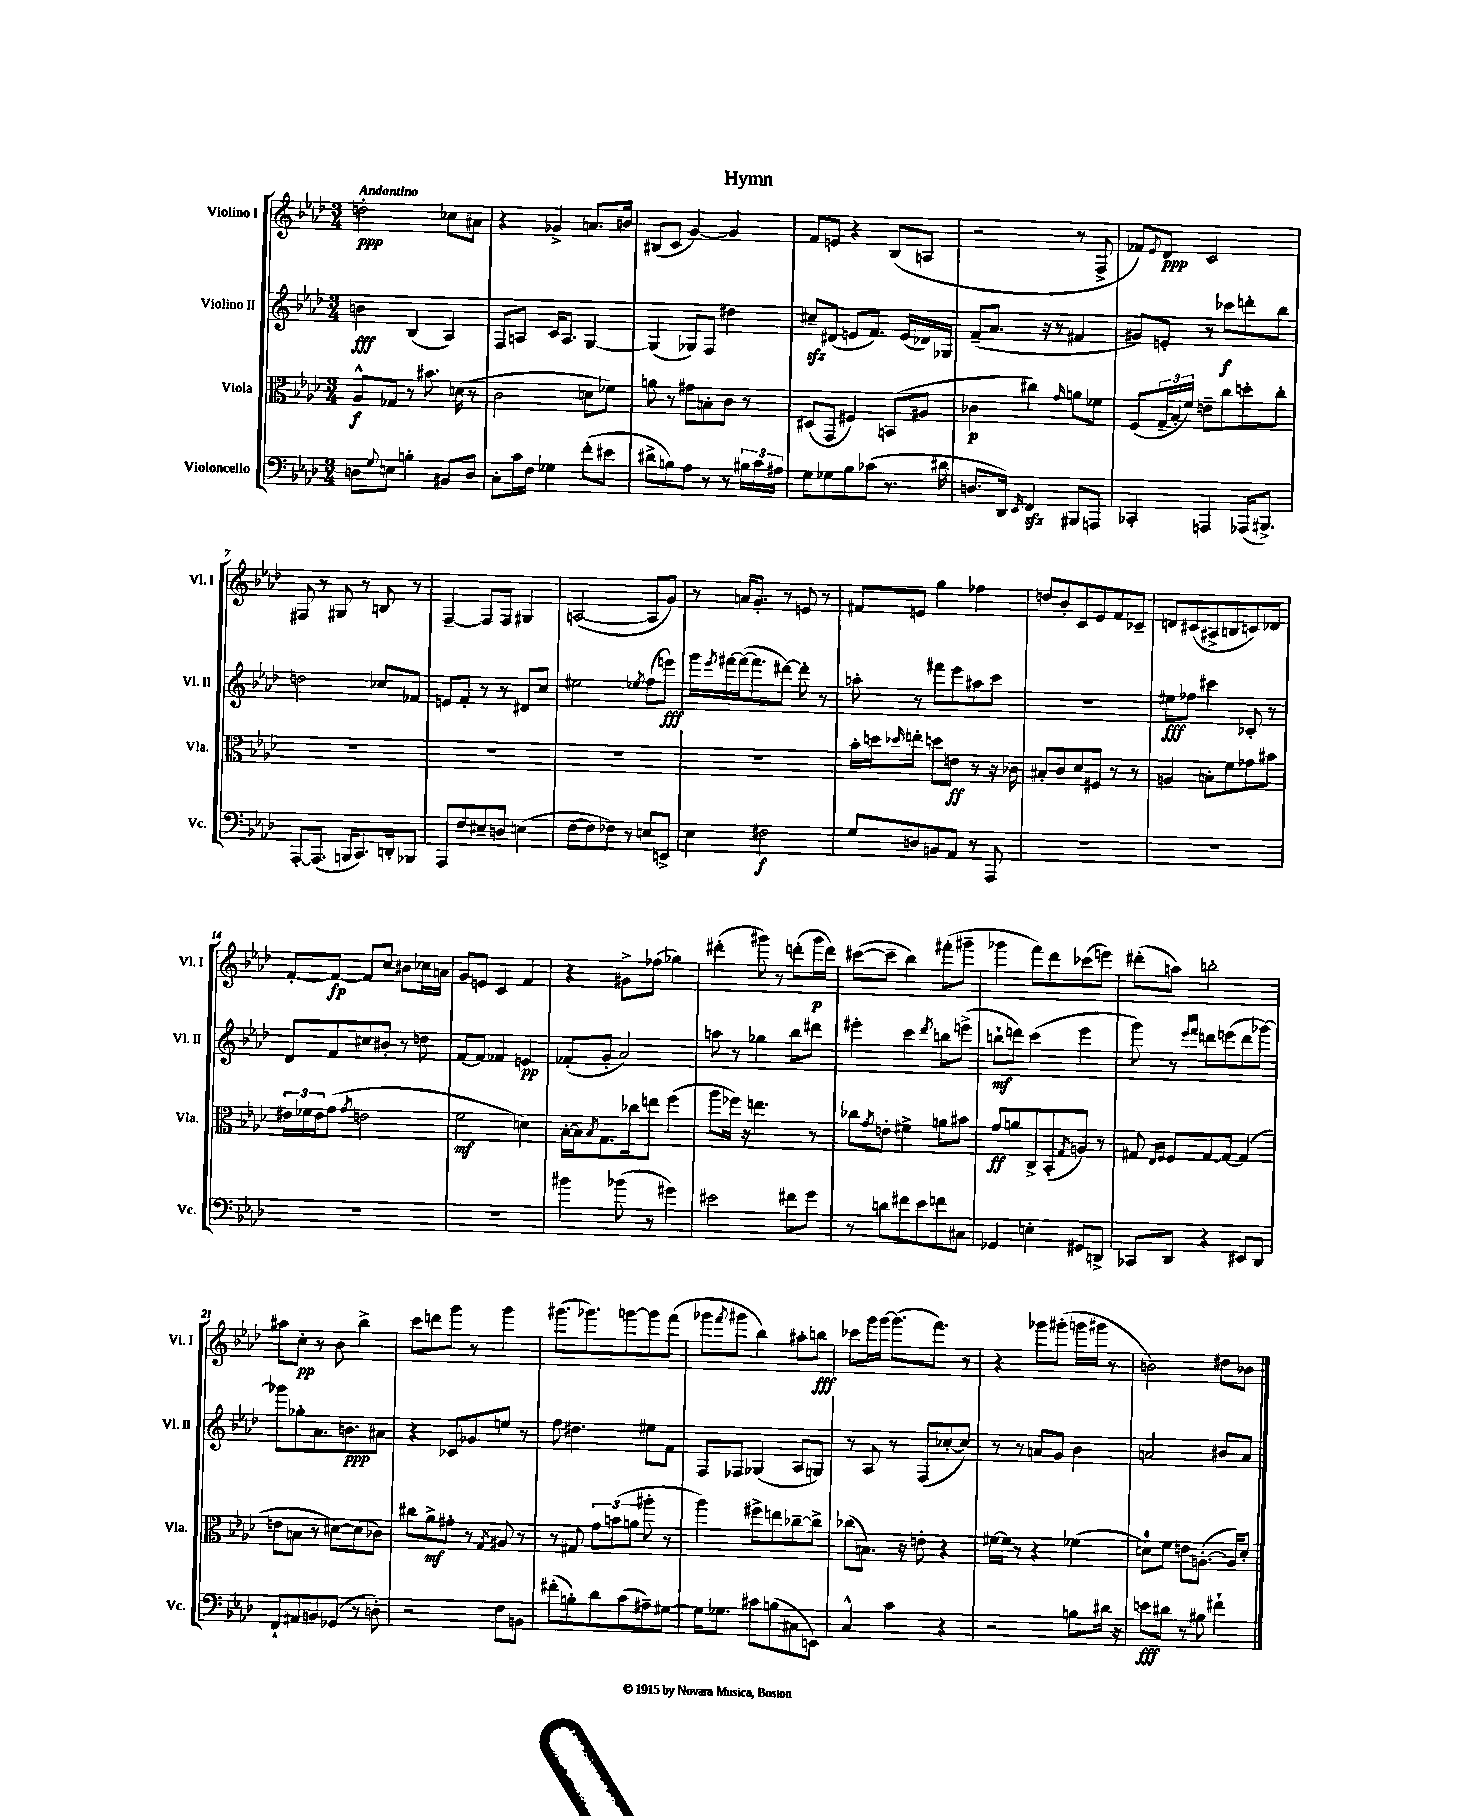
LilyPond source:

\header { title = "Hymn" }
<<
\new StaffGroup <<
\new Staff = "s0" \with { instrumentName = "Violino I" shortInstrumentName = "Vl. I" } {
    \clef treble \key aes \major \numericTimeSignature \time 3/4 \tempo "Andantino"
    d''2-.\ppp ces''8 ais'8 |
    r4 ges'4-> a'8. b'16 |
    bis8( c'8 g'4~) g'4 |
    f'8 e'8 r4 bes8( a8 |
    r2 r8 f8-> |
    fes'8) \acciaccatura { ees'8 } des'8\ppp c'2 |
    fis8 r8 gis8 r8 b8 r8 |
    f4~-- f8 f8 gis4 |
    a2~( a8 g'8) |
    r8 a'16 g'8.-. r8 e'8 r8 |
    fis'8 e'8 g''4 fes''4 |
    d''8 bes'8-. c'8 ees'8 f'8 ces'8-- |
    d'8 cis'8( ais8-> b8 c'8) des'8 |
    f'8~-. f'8~\fp f'8 c''8 bis'8 ces''16 a'16 |
    g'8 e'8 c'4 f'4 |
    r4 gis'8-> fes''8( ges''4) |
    dis'''4-.( gis'''8) r8 d'''8-.( gis'''16\p d'''16) |
    cis'''8~( cis'''8-- bes''4) fis'''8-.( gis'''8-- |
    ges'''4 f'''8) des'''8 ces'''8( e'''8) |
    dis'''8-.( a''8) b''2-. |
    ais''8 c''8-.\pp r8 bes'8 bes''4-> |
    c'''8 d'''8 g'''8 r8 g'''4 |
    gis'''8.( ges'''8.) g'''8~ g'''8 f'''8( |
    ges'''8 \acciaccatura { f'''8 } gis'''8 bes''4) ais''8-. b''8\fff |
    ces'''8 g'''16 g'''16~ g'''8.( f'''8.) r8 |
    r4 ges'''8 gis'''8-.( g'''16 gis'''16 r8 |
    b'2) dis''8 bes'8 \bar "|." |
}
\new Staff = "s1" \with { instrumentName = "Violino II" shortInstrumentName = "Vl. II" } {
    \clef treble \key aes \major \numericTimeSignature \time 3/4
    b'4\fff bes4( aes4) |
    f8 a8 c'16 a8. g4~ |
    g4( ges8) f8 dis''4 |
    cis''8--\sfz dis'8( e'8 f'8.) e'16( des'16) ges16 |
    f'8--( aes'8. r16 r8 fis'4 |
    gis'8) e'8-. r8 ces'''8\f d'''8-. bes''8 |
    d''2 ces''8 fes'8 |
    e'8 f'8-. r8 r8 dis'8 c''8 |
    eis''2 \acciaccatura { ees''8 } f''8( e'''8\fff) |
    g'''16 \acciaccatura { ees'''8 } fis'''16~ fis'''16~( fis'''8. dis'''8~) dis'''8-. r8 |
    a''8-. r8 fis'''8 ees'''8 ais''8 c'''8 |
    R2. |
    eis''8\fff fes''8 cis'''4 ces'8-. r8 |
    des'8 f'8 cis''8 bis'8-. r8 d''8 |
    f'8~ f'8 fes'4 e'4\pp |
    fes'8-.( g'8-. aes'2) |
    a''8 r8 ges''4 bes''8 dis'''8 |
    eis'''4-. c'''4 \acciaccatura { des'''8 } b''8 e'''8->( |
    b''8-!\mf d'''8) c'''4( ees'''4 |
    g'''8) r8 \grace { ees'''16 f'''16 } d'''8 e'''8( d'''8 ges'''8~) |
    ges'''8 ges''8-. aes'8. b'8.\ppp ais'8 |
    r4 ces'8 ges'8 e''8 r8 |
    f''8 dis''4. eis''8 f'8 |
    f8 fes8 ges4( aes8 g8) |
    r8 aes8 r8 f8( ces''8~-. ces''8) |
    r8 r8 a'8 g'8 bes'4 |
    a'2 bis'8 a'8 \bar "|." |
}
\new Staff = "s2" \with { instrumentName = "Viola" shortInstrumentName = "Vla." } {
    \clef alto \key aes \major \numericTimeSignature \time 3/4
    aes8-^\f ges8 r8 bis'8. d'16( r8 |
    c'2 d'8 fes'8) |
    a'8 r8 gis'8 b8-. c'8 r8 |
    dis8( g,8 fis4) b,8( ais8 |
    ces'4\p cis''4) \grace { g'16 } a'8 fes'8 |
    f8( \tuplet 3/2 { g16-- bes16-. f'16) } e'8-- c''8 d''8-. c''8-. |
    R2. |
    R2. |
    R2. |
    R2. |
    bes'16-. d''16 \grace { des''16 } e''8-. d''8 e'8\ff r8 r16 ces'16 |
    bis8-. c'8 des'8 fis8 r8 r8 |
    a4 b8-. f'8 ges'8 bis'8 |
    \tuplet 3/2 { eis'16 fes'16 eis'16 } g'8( \acciaccatura { g'8 } e'2 |
    f'2\mf d'4) |
    bes16~-. bes16 \acciaccatura { bes8 } g8. ces''16 e''8 f''4( |
    aes''8 fes''16) r16 e''4. r8 |
    ces''8 \acciaccatura { g'8 } e'8-. fis'4-> a'8 bis'8 |
    g'8\ff a'8 c8-> bes,8-.( \acciaccatura { g8 } a8) r8 |
    gis8 \grace { ees16 f16 } f8 gis8~ gis8~ gis4( |
    e'8 b8 r8 dis'8~) dis'8( ces'8) |
    cis''8 aes'8->\mf gis'8-. r8 \acciaccatura { g8 } ais8 r8 |
    r8 gis8 \tuplet 3/2 { g'8 b'8( a'8 } ais''8-. r8 |
    aes''4) fis''8-> e''8 ces''8~-- ces''8-> |
    ces''8( b8.) r16 e'8-. r4 |
    fis'16~ fis'16 r8 r4 fes'4( |
    d'8-0) f'8 e'8 a8.~-.( a16) d'8-. \bar "|." |
}
\new Staff = "s3" \with { instrumentName = "Violoncello" shortInstrumentName = "Vc." } {
    \clef bass \key aes \major \numericTimeSignature \time 3/4
    d8 \appoggiatura { g8 } e8 b4-. bis,8 d8 |
    c8-. c'16 f16 ges4 f'8-.( eis'8 |
    dis'8-> b8) aes8 r8 r8 \tuplet 3/2 { bis16 c'16 ais16 } |
    g8 ges8 bes8 ces'8( r8. dis'16 |
    d8. des,16) \grace { ees,16 } f,4\sfz bis,,8 a,,8 |
    ces,4-. a,,4 aes,,16( bis,,8.->) |
    aes,,8~-. aes,,8.( b,,16 c,8.) d,16-. bes,,8 |
    aes,,8 f8 eis8-- d8 e4( |
    f8~ f8 fes8) r8 e8 e,8-> |
    ees4 fis2\f |
    g8 d8 b,8 aes,8 r8 aes,,8 |
    R2. |
    R2. |
    R2. |
    R2. |
    bis'4 bes'8( r8 gis'4) |
    eis'2 fis'8 g'8 |
    r8 d'8 fis'8 ees'8 f'8 cis8 |
    ges,4 e4-. gis,8 d,8-> |
    ces,8 des,8 r4 eis,8 des,8 |
    f,8-! ais,8 b,8 ges,8( r8 d8-.) |
    r2 f8 b,8 |
    fis'8-.( b8-.) des'8 c'8( ais8--) gis8~ |
    gis16 ges8. cis'8 b8( cis8 e,8) |
    c4-^ c'4 r4 |
    r2 b8 dis'16 r16 |
    e'8\fff dis'8 r8 bis8 fis'4-! \bar "|." |
}
>>
>>
